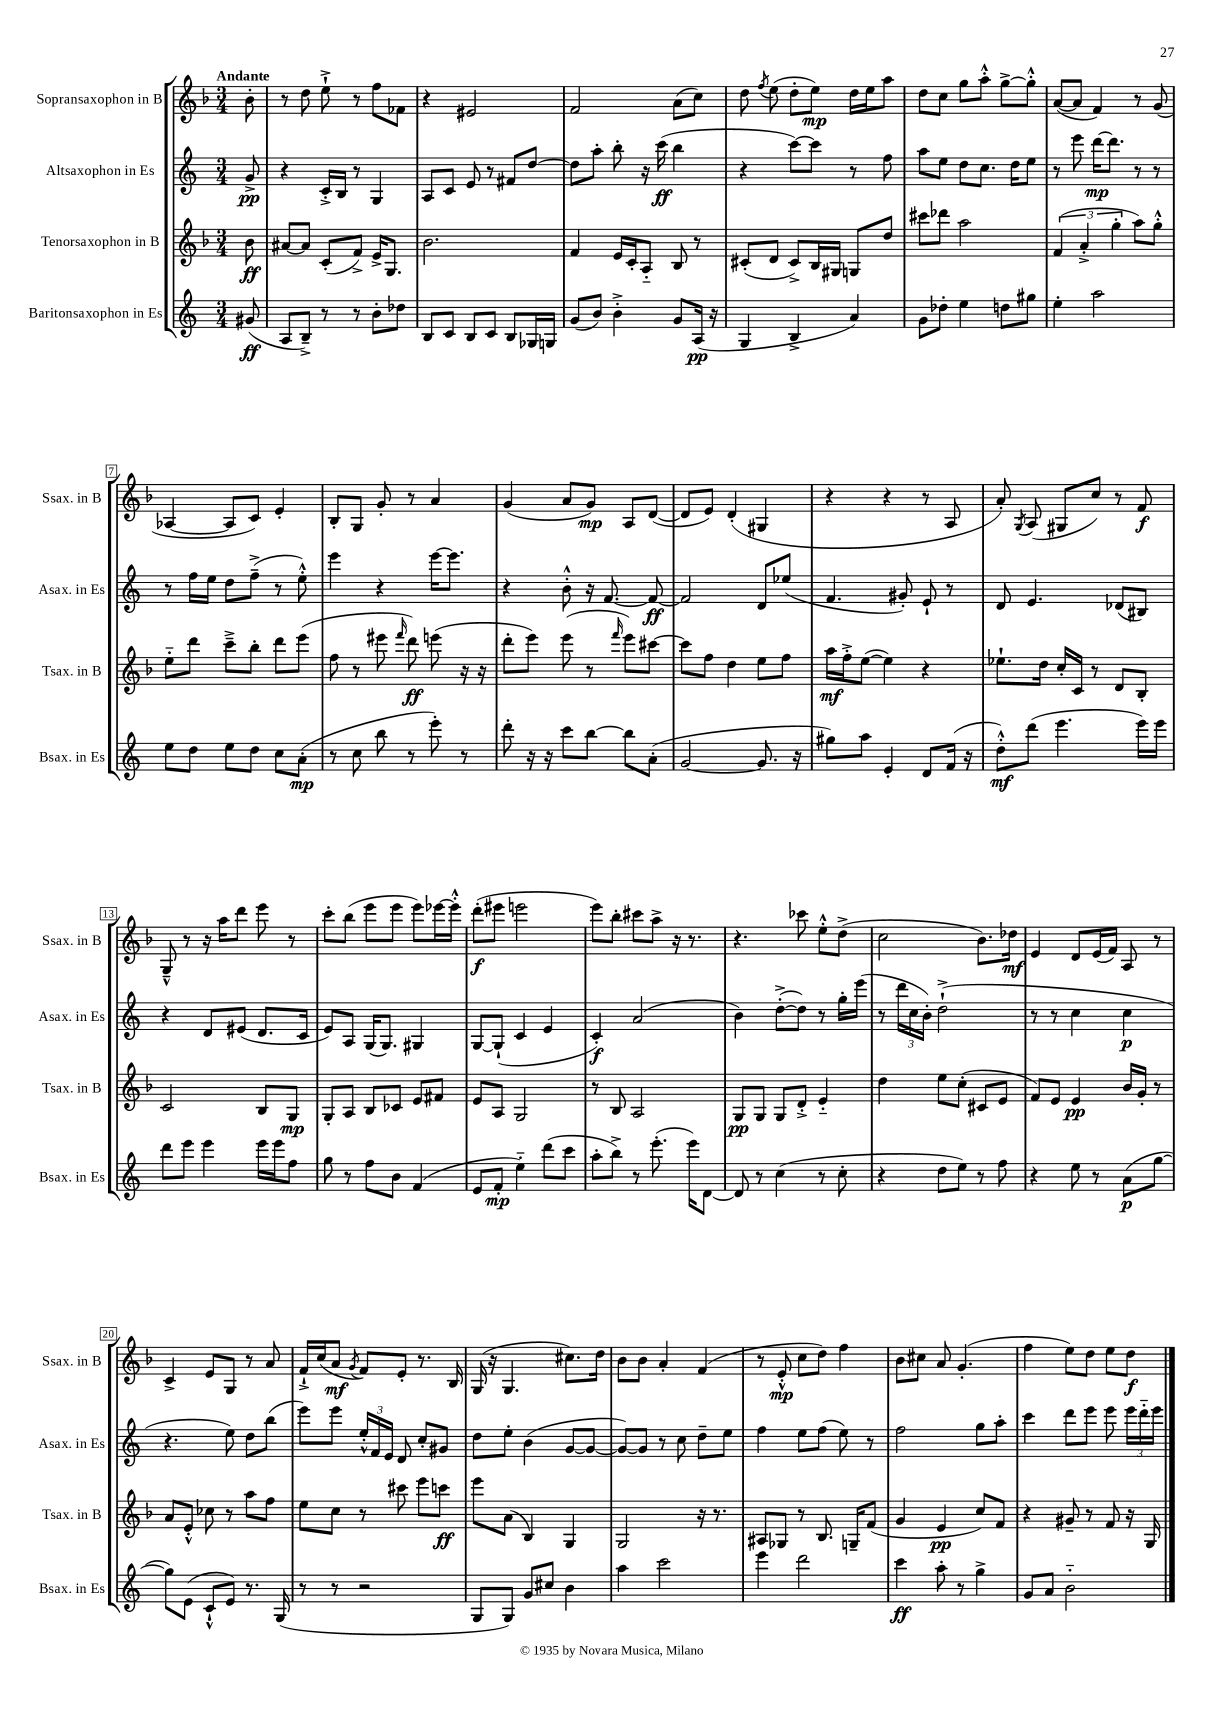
<<
\new StaffGroup <<
\new Staff = "s0" \with { instrumentName = "Sopransaxophon in B" shortInstrumentName = "Ssax. in B" } {
    \clef treble \key f \major \numericTimeSignature \time 3/4 \partial 8 \tempo "Andante"
    \autoBeamOff bes'8-. |
    r8 d''8 e''8-!-> r8 f''8[ fes'8] |
    r4 eis'2 |
    f'2 a'8[( c''8]) |
    d''8 \acciaccatura { f''8 } e''8( d''8[-. e''8]\mp) d''16[ e''16 a''8] |
    d''8[ c''8] g''8[ a''8]-.-^ g''8[~-> g''8]-.-^ |
    a'8[~( a'8] f'4) r8 g'8( |
    aes4~ aes8[ c'8]) e'4-. |
    bes8[-. g8] g'8-. r8 a'4 |
    g'4( a'8[ g'8]\mp) a8[ d'8]~( |
    d'8[ e'8]) d'4-.( gis4 |
    r4 r4 r8 a8 |
    a'8-.) \acciaccatura { g8 } a8( gis8[ c''8]) r8 f'8\f |
    g8---^ r8 r16 a''16[ d'''8] e'''8 r8 |
    c'''8[-. bes''8]( e'''8[ e'''8] e'''8[) ees'''16~ ees'''16]-.-^ |
    d'''8[-.\f( eis'''8] e'''2 |
    e'''8[) bes''8]-. cis'''8[ a''8]-> r16 r8. |
    r4. ces'''8 e''8[-.-^ d''8]->( |
    c''2 bes'8.[) des''16]\mf |
    e'4 d'8[ e'16( f'16]) a8 r8 |
    c'4-> e'8[ g8] r8 a'8 |
    f'16[-!-> c''16( a'8]\mf \acciaccatura { g'8 } f'8[) e'8]-. r8. bes16 |
    g16( r16 g4. cis''8.[) d''16] |
    bes'8[ bes'8] a'4-. f'4( |
    r8 e'8-.-^\mp c''8[ d''8]) f''4 |
    bes'8[ cis''8] a'8 g'4.-.( |
    f''4 e''8[) d''8] e''8[ d''8]\f \bar "|." |
}
\new Staff = "s1" \with { instrumentName = "Altsaxophon in Es" shortInstrumentName = "Asax. in Es" } {
    \clef treble \key c \major \numericTimeSignature \time 3/4 \partial 8
    \autoBeamOff g'8->\pp |
    r4 c'16[-.-> b16] r8 g4 |
    a8[ c'8] e'8 r8 fis'8[ d''8]~ |
    d''8[ a''8]-. b''8-. r16 c'''16\ff( b''4 |
    r4 c'''8[~) c'''8] r8 f''8 |
    a''8[ e''8] d''8[ c''8.] d''16[ e''8] |
    r8 e'''8 d'''16[~\mp d'''8.] r8 r8 |
    r8 f''16[ e''16] d''8[ f''8]--->( r8 e''8-.-^) |
    e'''4 r4 e'''16[~ e'''8.] |
    r4 b'8-.-^ r16 f'8.~ f'8~\ff |
    f'2 d'8[ ees''8]( |
    f'4. gis'8-.) e'8-! r8 |
    d'8 e'4. des'8[( bis8]) |
    r4 d'8[ eis'8]( d'8.[ c'16] |
    e'8[) a8] g16[( g8.]) gis4 |
    g8[~ g8]-!( c'4 e'4 |
    c'4-.\f) a'2( |
    b'4) d''8[~-.->( d''8]) r8 g''16[-. e'''16]( |
    r8 \tuplet 3/2 { d'''16[ c''16 b'16]-.) } d''2-!->( |
    r8 r8 c''4 c''4\p |
    r4. e''8) d''8[ b''8]( |
    e'''8[) e'''8] \tuplet 3/2 { e''16[-.-^ f'16 e'16] } d'8 c''8[-. gis'8] |
    d''8[ e''8]-. b'4( g'8[~ g'8]~ |
    g'8[~) g'8] r8 c''8 d''8[-- e''8] |
    f''4 e''8[ f''8]( e''8) r8 |
    f''2 g''8[ a''8]-. |
    c'''4 d'''8[ e'''8] e'''8 \tuplet 3/2 { e'''16[ d'''16-_ e'''16] } \bar "|." |
}
\new Staff = "s2" \with { instrumentName = "Tenorsaxophon in B" shortInstrumentName = "Tsax. in B" } {
    \clef treble \key f \major \numericTimeSignature \time 3/4 \partial 8
    \autoBeamOff bes'8\ff |
    ais'8[~ ais'8] c'8[-.( f'8]->) e'16[-> g8.] |
    bes'2. |
    f'4 e'16[ c'16-. a8]-_ bes8 r8 |
    cis'8[-.( d'8] cis'8[->) bes16 gis16] g8[ d''8] |
    cis'''8[ des'''8] a''2 |
    \tuplet 3/2 { f'4( a'4-.-> g''4-. } a''8[) g''8]-.-^ |
    e''8[-_ d'''8] c'''8[---> bes''8]-. d'''8[ e'''8]( |
    f''8 r8 eis'''8 \grace { f'''16 } d'''8\ff) e'''8( r16 r16 |
    d'''8[-. e'''8]) e'''8( r8 \grace { f'''16 } e'''8[) cis'''8]~ |
    cis'''8[ f''8] d''4 e''8[ f''8] |
    a''16[\mf f''16-.-> e''8]~( e''4) r4 |
    ees''8.[-! d''16] c''16[-. c'16] r8 d'8[ bes8]-. |
    c'2 bes8[ g8]\mp |
    g8[-. a8] bes8[ ces'8] e'8[ fis'8] |
    e'8[ a8] g2 |
    r8 bes8 a2 |
    g8[\pp g8] g8[ d'8]-.-> e'4-_ |
    d''4 e''8[ c''8]-.( cis'8[ e'8] |
    f'8[) e'8] e'4\pp bes'16[ g'16]-. r8 |
    a'8[ e'8]-.-^ ces''8 r8 a''8[ f''8] |
    e''8[ c''8] r8 cis'''8 e'''8[ c'''8]\ff |
    e'''8[ a'8]( bes4) g4 |
    g2 r16 r8. |
    ais8[ ges8] r8 bes8. g16[-- f'8]( |
    g'4 e'4\pp c''8[) f'8] |
    r4 gis'8-- r8 f'8 r16 g16 \bar "|." |
}
\new Staff = "s3" \with { instrumentName = "Baritonsaxophon in Es" shortInstrumentName = "Bsax. in Es" } {
    \clef treble \key c \major \numericTimeSignature \time 3/4 \partial 8
    \autoBeamOff gis'8\ff( |
    a8[ b8]--->) r8 r8 b'8[-. des''8] |
    b8[ c'8] b8[ c'8] b8[ ges16 g16] |
    g'8[( b'8]) b'4-.-> g'8[ a16]\pp( r16 |
    g4 b4-> a'4) |
    g'8[ des''8]-. e''4 d''8[ gis''8] |
    e''4-. a''2 |
    e''8[ d''8] e''8[ d''8] c''8[ a'8]-.\mp( |
    r8 c''8 b''8 r8 e'''8-.) r8 |
    d'''8-. r16 r16 c'''8[ b''8]~ b''8[ a'8]-.( |
    g'2~ g'8. r16 |
    gis''8[) a''8] e'4-. d'8[ f'16]( r16 |
    d''8[-.-^\mf) d'''8]( e'''4. e'''16[) e'''16] |
    d'''8[ e'''8] e'''4 e'''16[ e'''16 f''8] |
    g''8 r8 f''8[ b'8] f'4( |
    e'8[ f'8]-.\mp e''4-_) d'''8[( c'''8] |
    a''8[-. b''8]->) r8 e'''8.-.( e'''16[) d'8]~ |
    d'8 r8 c''4( r8 c''8-. |
    r4 d''8[ e''8]) r8 f''8 |
    r4 e''8 r8 a'8[\p( g''8]~ |
    g''8[) e'8]( c'8[-!-^ e'8]) r8. g16( |
    r8 r8 r2 |
    g8[ g8]) g'8[ cis''8] b'4 |
    a''4 c'''2 |
    e'''4 d'''2 |
    c'''4\ff a''8-. r8 g''4-> |
    g'8[ a'8] b'2-_ \bar "|." |
}
>>
>>
\layout { \context { \Score \override BarNumber.stencil = #(make-stencil-boxer 0.1 0.3 ly:text-interface::print) } }
